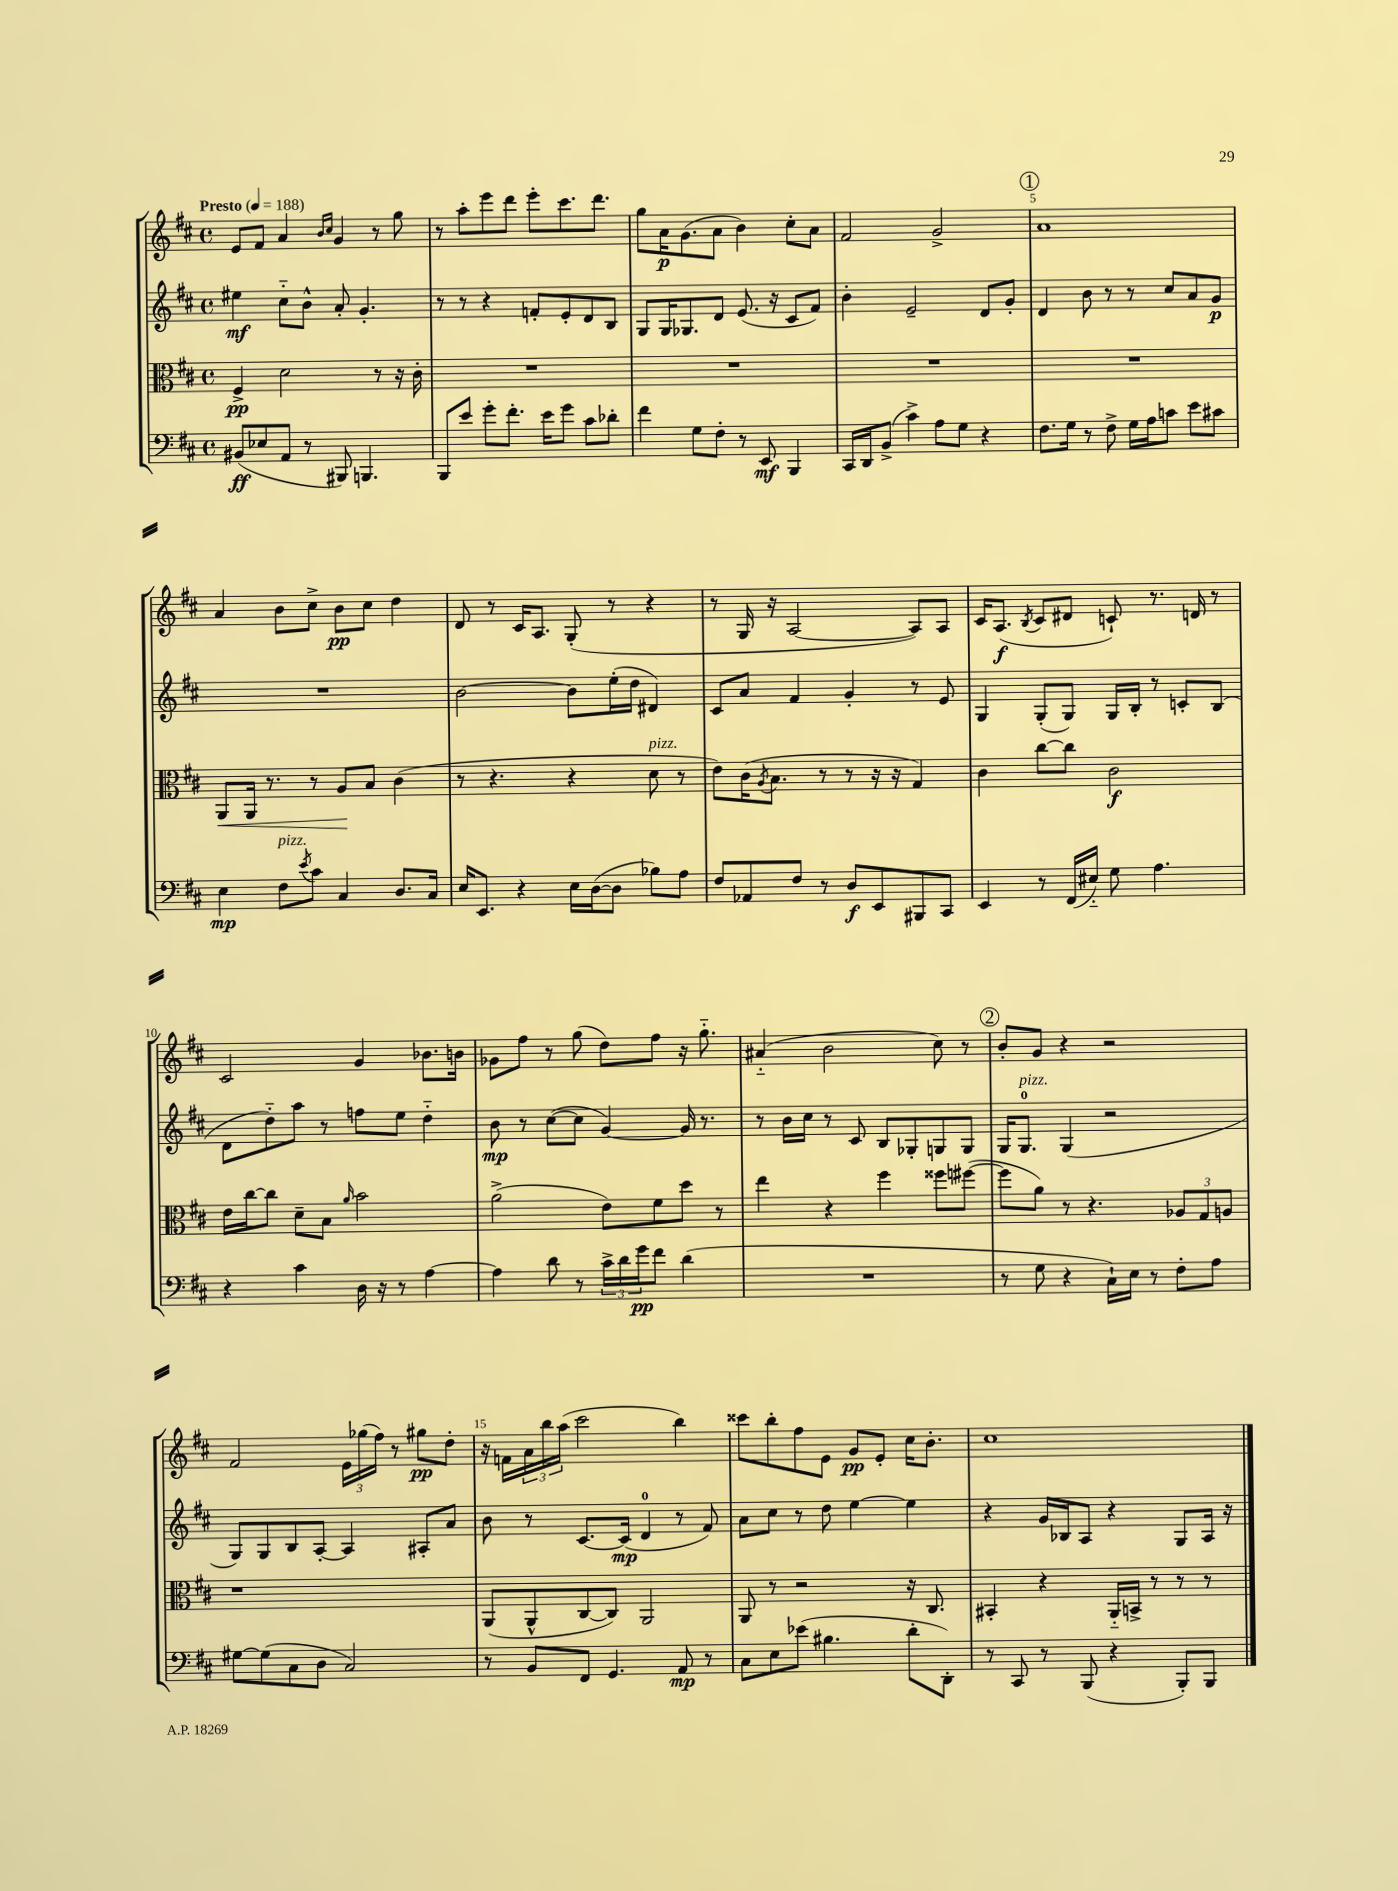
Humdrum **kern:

**kern	**kern	**kern	**kern
*staff4	*staff3	*staff2	*staff1
*clefF4	*clefC3	*clefG2	*clefG2
*k[f#c#]	*k[f#c#]	*k[f#c#]	*k[f#c#]
*M4/4	*M4/4	*M4/4	*M4/4
*met(c)	*met(c)	*met(c)	*met(c)
*MM188	*MM188	*MM188	*MM188
(8BB#	4F#^	4ee#	8e
8E-	.	.	8f#
8AA	2d	8cc#'~	4a
8r	.	8b^^	.
.	.	.	16qqb
.	.	.	16qqcc#
8BBB#)	.	8a'	4g
4.BBB	.	4.g'	.
.	8r	.	8r
.	16r	.	8gg
.	16c#'	.	.
=	=	=	=
8BBB	1r	8r	8r
8e	.	8r	8aa'
8g'	.	4r	8eee
8.f#'	.	.	8ddd
.	.	8f'	8eee'
16e	.	.	.
8g	.	8e'	8.ccc#
8c#	.	8d	.
.	.	.	8.ddd
8d-'	.	8B	.
=	=	=	=
4f#	1r	8G	8gg
.	.	16G	16a
.	.	8.G-	(8.g
8G	.	.	.
8F#'	.	8d	8a
8r	.	(8.e	4b)
8EE	.	.	.
.	.	16r	.
4BBB	.	8c#	8cc#'
.	.	8f#)	8a
=	=	=	=
16CC#	1r	4b'	2f#
16DD	.	.	.
(8BB^	.	.	.
4c#^)	.	2e~	.
8A	.	.	2g^
8G	.	.	.
4r	.	8d	.
.	.	8g'	.
=	=	=	=
8.F#	1r	4d	1a
16G	.	.	.
8r	.	8b	.
8F#^	.	8r	.
16G	.	8r	.
16A	.	.	.
8c	.	8cc#	.
8e	.	8a	.
8c#	.	8g	.
=	=	=	=
4E	8AA	1r	4a
.	16AA	.	.
.	8.r	.	.
8F#	.	.	8b
8qe	.	.	.
8c#	8r	.	8cc#^
4C#	8A	.	8b
.	8B	.	8cc#
8.D	(4c#	.	4dd
16C#	.	.	.
=	=	=	=
16E	8r	[2b	8d
8.EE	.	.	.
.	4.r	.	8r
4r	.	.	16c#
.	.	.	8.A
16E	4r	8b]	(8G'
([16D	.	.	.
8D]	.	(16ee'	8r
.	.	16dd	.
8B-)	8d	4d#)	4r
8A	8r	.	.
=	=	=	=
8F#	8e)	8c#	8r
8AA-	(16c#	8a	16G
.	8qA	.	.
.	8.B	.	16r
8F#	.	4f#	[2A
8r	8r	.	.
8D	8r	4g'	.
8EE	16r	.	.
.	16r	.	.
8BBB#	4G)	8r	8A])
8CC#	.	8e	8A
=	=	=	=
4EE	4c#	4G	16c#
.	.	.	(8.A
.	.	.	8qB
8r	[8cc#	(8G'	8c#
(16FF#	8cc#]	8G)	8d#
16E#'~)	.	.	.
8G	2c#	16G	8c`)
.	.	16B'	.
4.A	.	8r	8.r
.	.	8c'	.
.	.	.	16d
.	.	(8B	8r
=	=	=	=
4r	16e	8d	2c#
.	[16cc#	.	.
.	8cc#]	8dd'~)	.
4c#	8d~	8aa	.
.	8B	8r	.
.	16qqa	.	.
16D	2b	8ff	4g
16r	.	.	.
8r	.	8ee	.
[4A	.	4dd'~	8.b-
.	.	.	16b
=	=	=	=
4A]	(2a^	8b	8g-
.	.	8r	8ff#
8d	.	([8cc#	8r
8r	.	8cc#]	(8gg
24c#^	8e)	[4g)	8dd)
24d	.	.	.
24g	.	.	.
8f#	8f#	.	8ff#
(4d	8dd	16g]	16r
.	.	8.r	8.gg'~
.	8r	.	.
=	=	=	=
1r	4ee	8r	(4a#'~
.	.	16b	.
.	.	16cc#	.
.	4r	8r	2b
.	.	8c#	.
.	4ff#	8B	.
.	.	8G-'	.
.	8ff##	8G	8cc#)
.	([8ff#	8G	8r
=	=	=	=
8r	8ff#]	16G	8b'
.	.	8.G	.
8G	8a)	.	8g
4r	8r	(4G	4r
.	4.r	.	.
16C#`)	.	2r	2r
16E	.	.	.
8r	.	.	.
8F#'	12A-	.	.
.	12G	.	.
8A	.	.	.
.	12A	.	.
=	=	=	=
[8G#	1r	8G)	2f#
(8G#]	.	8G	.
8C#	.	8B	.
8D	.	[8A'	.
2C#)	.	4A]	24e
.	.	.	(24gg-
.	.	.	24ff#)
.	.	.	8r
.	.	8A#'	8gg#
.	.	8a	8dd'
=	=	=	=
8r	(8AA	8b	16r
.	.	.	16f
8BB	8AA^^	8r	24a
.	.	.	24bb
.	.	.	(24aa
8FF#	[8C#	[8.c#	2ccc#
4.GG	8C#])	.	.
.	.	(16c#]	.
.	2AA	4d	.
8AA	.	8r	4bb)
8r	.	8f#)	.
=	=	=	=
8C#	8AA	8a	8ccc##
8E	8r	8cc#	8bb'
(8e-	2r	8r	8ff#
4.B#	.	8dd	8e
.	.	[4ee	8g
.	.	.	8e'
8d'	16r	4ee]	16cc#
.	8.C#	.	8.b'
8DD')	.	.	.
=	=	=	=
8r	4BB#'	4r	1cc#
8CC#	.	.	.
8r	4r	16g	.
.	.	16B-	.
(8BBB	.	8A	.
4r	16AA'~	4r	.
.	16BB^	.	.
.	8r	.	.
8BBB')	8r	8G	.
8BBB	8r	16A	.
.	.	16r	.
==	==	==	==
*-	*-	*-	*-
